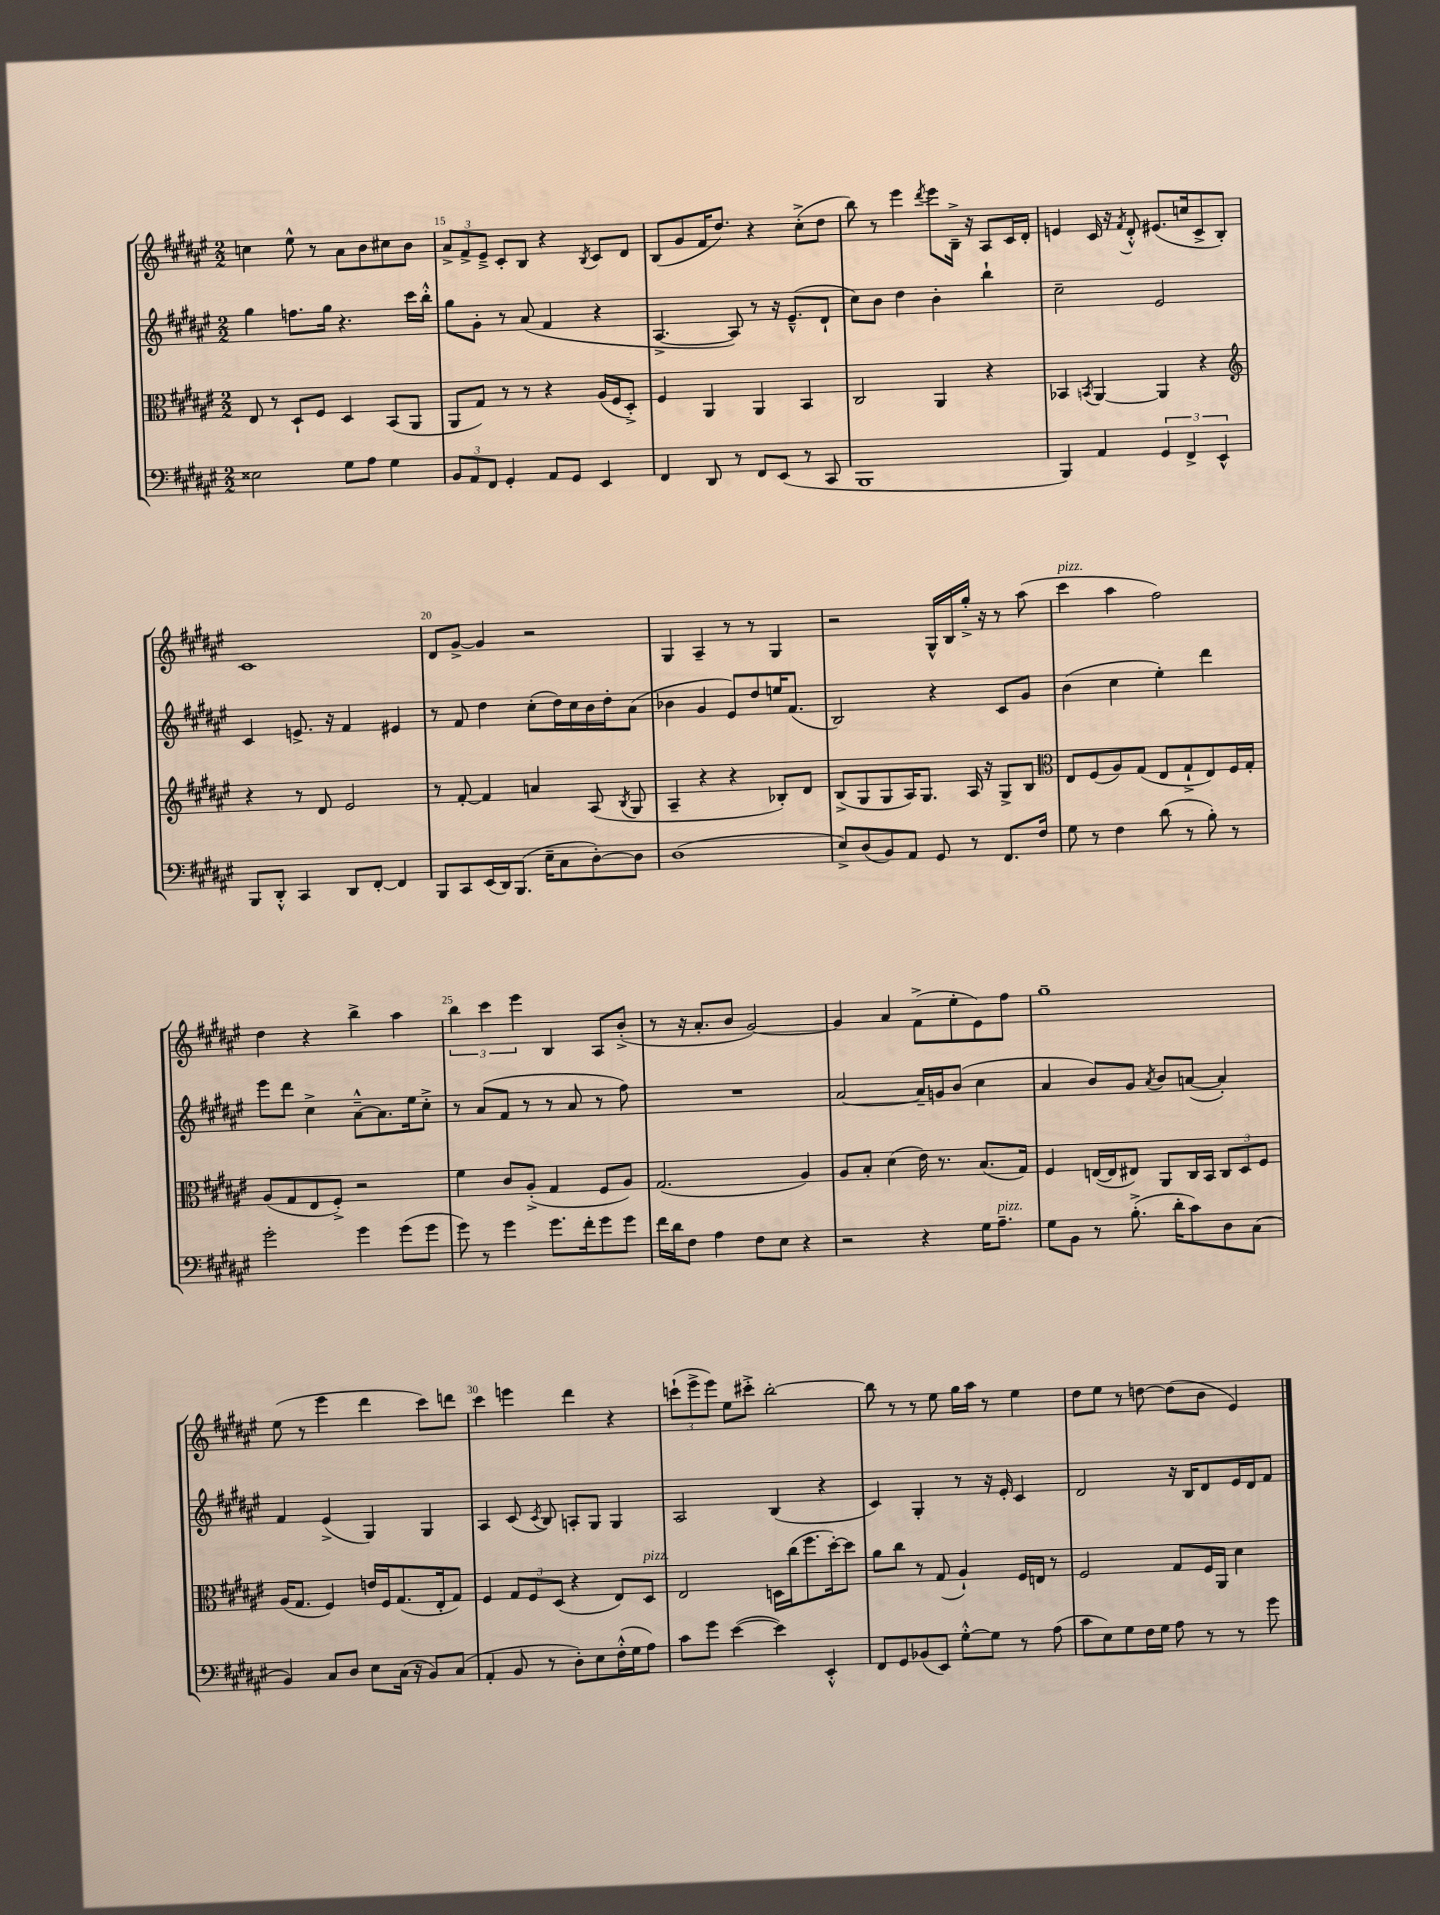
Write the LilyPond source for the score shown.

<<
\new StaffGroup <<
\new Staff = "s0" {
    \clef treble \key fis \major \numericTimeSignature \time 2/2
    \autoBeamOff c''4 eis''8-^ r8 ais'8[ b'8 cis''8 b'8] |
    \tuplet 3/2 { ais'8[-> fis'8-> eis'8]---> } cis'8[-. b8] r4 \acciaccatura { b8 } cis'8[ dis'8] |
    b8[( gis'8 fis'16 dis''8.]) r4 cis''8[-.->( dis''8] |
    b''8) r8 eis'''4 \acciaccatura { dis'''8 } eis'''8[ b16]---> r16 ais8[ cis'16 dis'16]-. |
    e'4 cis'16 r16 \acciaccatura { fis'8 } dis'8-.-^ eis'8.[( c''16 cis'8-> b8]-.) |
    cis'1 |
    dis'8[ gis'8]~-> gis'4 r2 |
    gis4 ais4-- r8 r8 gis4 |
    r2 gis16[-^ b16 gis''16]-.-> r16 r8 ais''8( |
    cis'''4^\markup { \italic "pizz." } ais''4 fis''2) |
    dis''4 r4 b''4-> ais''4 |
    \tuplet 3/2 { b''4 cis'''4 eis'''4 } b4 ais8[ b'8]-.->( |
    r8 r16 ais'8.[-. b'8] gis'2~) |
    gis'4 ais'4 fis'8[->( eis''8-. eis'8) fis''8] |
    gis''1-- |
    eis''8( r8 eis'''4 dis'''4 cis'''8[) d'''8] |
    cis'''4 e'''4 dis'''4 r4 |
    \tuplet 3/2 { c'''8[-!( eis'''8-> eis'''8]) } eis''8[ cis'''8]-.-> b''2~-. |
    b''8 r8 r8 eis''8 gis''16[ ais''16] r8 eis''4 |
    dis''8[ eis''8] r8 d''8~ d''8[( b'8] eis'4) \bar "|." |
}
\new Staff = "s1" {
    \clef treble \key fis \major \numericTimeSignature \time 2/2
    \autoBeamOff gis''4 f''8.[ gis''16] r4. cis'''16[ b''16]-.-^ |
    gis''8[ gis'8]-. r8 ais'8( fis'4 r4 |
    ais4.~-> ais8) r8 r16 eis'8.[---^( dis'8]-! |
    cis''8[) b'8] dis''4 b'4-. b''4-! |
    cis''2-- eis'2 |
    cis'4 e'8.-> r16 fis'4 eis'4 |
    r8 fis'8 dis''4 cis''8[-.( dis''16) cis''16 b'16 dis''16-. ais'8]( |
    bes'4 gis'4 eis'8[) dis''8 e''16 fis'8.]( |
    b2) r4 cis'8[ gis'8] |
    b'4( cis''4 eis''4-.) dis'''4 |
    eis'''8[ dis'''8] cis''4-> ais'8[~---^ ais'8. eis''16 cis''8]-.-> |
    r8 ais'8[( fis'8] r8 r8 ais'8 r8 fis''8) |
    R1 |
    ais'2~ ais'16[-- g'16 b'8]( cis''4 |
    ais'4 b'8[) gis'8] \acciaccatura { ais'8 } b'8[ a'8]~( a'4-.) |
    fis'4 eis'4->( gis4) gis4 |
    ais4 cis'8( \acciaccatura { cis'8 } b8) a8[-. gis8] gis4 |
    ais2 b4( r4 |
    cis'4) gis4-. r8 r16 eis'16-. cis'4 |
    dis'2 r16 b16[ dis'8 eis'16 dis'16 fis'8] \bar "|." |
}
\new Staff = "s2" {
    \clef alto \key fis \major \numericTimeSignature \time 2/2
    \autoBeamOff eis8 r8 dis8[-! fis8] dis4 b,8[( ais,8] |
    ais,8[ gis8]) r8 r8 r4 ais16[( fis16 dis8]-.->) |
    fis4 ais,4 ais,4 b,4 |
    cis2 ais,4 r4 |
    bes,4 \acciaccatura { b,8 } ais,4~ ais,4 r4 |
    \clef treble r4 r8 dis'8 eis'2 |
    r8 fis'8~-. fis'4 a'4 ais8( \acciaccatura { b8 } gis8 |
    ais4-- r4 r4 bes8[-.) dis'8] |
    b8[->( gis8 gis8 ais16) gis8.] ais16 r16 gis8[-> b8] |
    \clef alto eis8[ fis8( ais8) gis8]( eis8[ gis8-!-> eis8) fis16 gis16]-. |
    ais8[( gis8 eis8 fis8]-.->) r2 |
    fis'4 cis'8[ ais8]-.->( gis4 fis8[ ais8]) |
    gis2.( ais4) |
    ais8[ b8]-. dis'4( eis'16) r8. b8.[( gis16]) |
    fis4 e16[~( e16 eis8]) ais,8[ cis16 b,16] \tuplet 3/2 { cis8[ dis8 fis8] } |
    ais16[( gis8.] fis4) e'16[ fis16 gis8.( eis16-. gis8]) |
    fis4 \tuplet 3/2 { gis8[ fis8 dis8]( } r4 eis8[) dis8]^\markup { \italic "pizz." } |
    eis2 d16[ cis''16( fis''8. dis''16~-.) dis''8] |
    ais'8[ cis''8] r8 gis8( ais4-!) fis16[ e16] r8 |
    fis2 gis8[ fis16 ais,16] dis'4 \bar "|." |
}
\new Staff = "s3" {
    \clef bass \key fis \major \numericTimeSignature \time 2/2
    \autoBeamOff eisis2 gis8[ ais8] gis4 |
    \tuplet 3/2 { b,8[ ais,8 fis,8] } gis,4-. ais,8[ gis,8] eis,4 |
    fis,4 dis,8 r8 fis,8[ eis,8]( r8 cis,8 |
    b,,1 |
    b,,4) ais,4 \tuplet 3/2 { gis,4 fis,4-> eis,4-^ } |
    b,,8[ dis,8]-.-^ cis,4 dis,8[ fis,8]~-. fis,4 |
    b,,8[ cis,8 eis,16( dis,16) b,,8.]( eis16[-- cis8 dis8~-.) dis8] |
    dis1( |
    eis8[->) dis8( b,8) ais,8] gis,8 r8 fis,8.[ fis16] |
    gis8 r8 fis4 dis'8( r8 b8-.) r8 |
    gis'2-. gis'4 gis'8[( gis'8] |
    gis'8) r8 gis'4 gis'8.[ fis'16-. gis'8 gis'8] |
    fis'16[ dis'16 fis8] ais4 fis8[ eis8] r4 |
    r2 r4 gis16[ ais8.]--^\markup { \italic "pizz." } |
    gis8[ b,8] r8 b8.-.->( dis'16[-. cis'8) dis8 cis8]( |
    b,4) cis8[ dis8] eis8[ cis16]( r16 b,8[) cis8]( |
    ais,4-. b,8 r8 dis8[-.) eis8 fis16-.-^( gis16 ais8]) |
    cis'8[ gis'8] eis'4~( eis'4) eis,4-.-^ |
    fis,8[ gis,8 bes,8( eis,8]) gis8[~-.-^ gis8] r8 ais8( |
    cis'8[ eis8) gis8 fis16 gis16] ais8 r8 r8 gis'8 \bar "|." |
}
>>
>>
\layout { \context { \Score currentBarNumber = #14 \override BarNumber.break-visibility = ##(#f #t #t) barNumberVisibility = #(every-nth-bar-number-visible 5) } }
